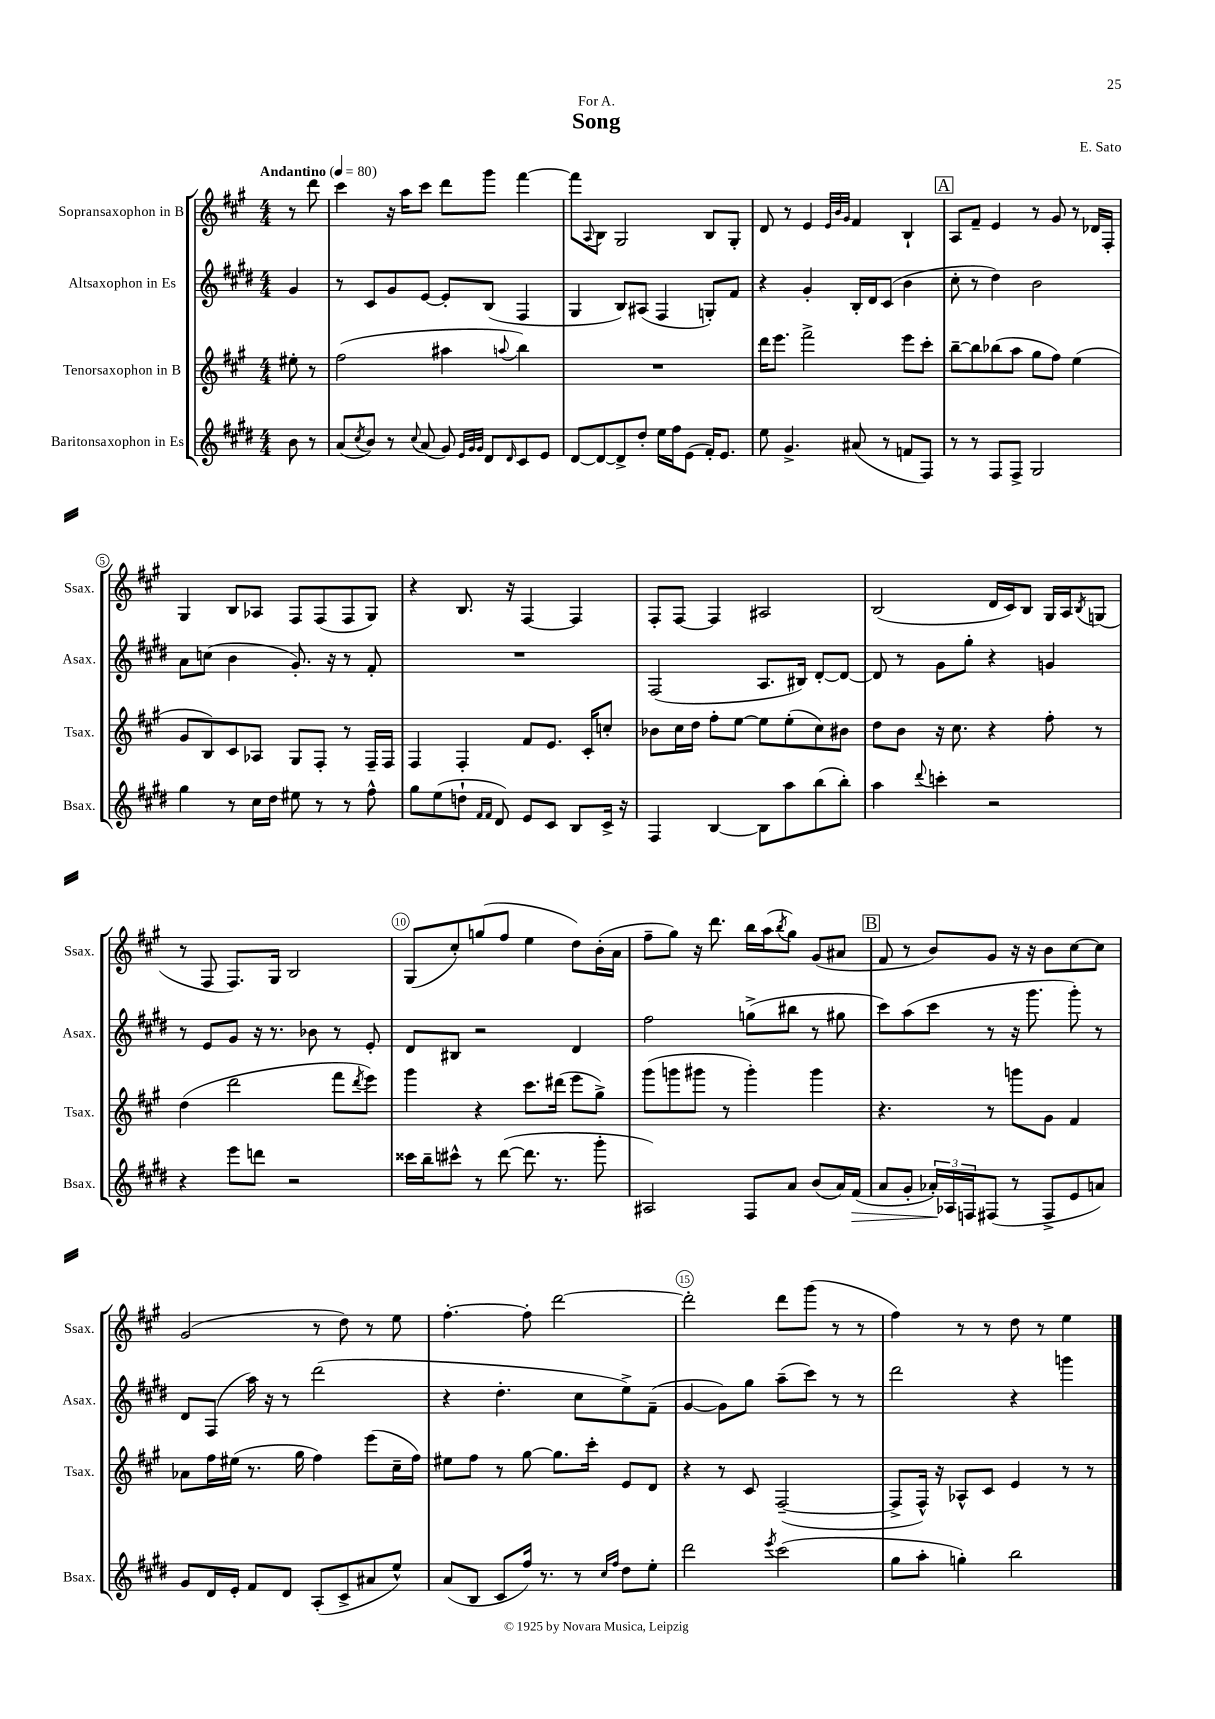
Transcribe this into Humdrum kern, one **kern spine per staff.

**kern	**dynam	**kern	**kern	**kern
*part4	*part4	*part3	*part2	*part1
*staff4	*staff4	*staff3	*staff2	*staff1
*I"Baritonsaxophon in Es	*	*I"Tenorsaxophon in B	*I"Altsaxophon in Es	*I"Sopransaxophon in B
*I'Bsax.	*	*I'Tsax.	*I'Asax.	*I'Ssax.
*clefG2	*	*clefG2	*clefG2	*clefG2
*k[f#c#g#d#]	*	*k[f#c#g#]	*k[f#c#g#d#]	*k[f#c#g#]
*M4/4	*	*M4/4	*M4/4	*M4/4
*MM80	*	*MM80	*MM80	*MM80
=	=	=	=	=
!	!	!	!	!LO:TX:a:B:t=Andantino
8b\	.	8ee#X'\	4g#/	8r
8r	.	8r	.	8ddd\
=1	=1	=1	=1	=1
(8a/L	.	(2ff#\	8r	4ccc#\
8qcc#/	.	.	.	.
8b/J)	.	.	8c#/L	.
8r	.	.	8g#/	16r
.	.	.	.	16aa\KL
8qqcc#/	.	.	.	.
(8a/	.	.	[8e/J	8ccc#\J
8g#/)	.	4aa#X\	8e'/L]	8ddd\L
32qqe/LLL	.	.	.	.
32qqg#/	.	.	.	.
32qqg#/JJJ	.	.	.	.
8d#/L	.	.	(8B/J	8ggg#\J
16qqd#/	.	8qqaan/	.	.
8c#/	.	4bb\)	4F#/	[4fff#\
8e/J	.	.	.	.
=2	=2	=2	=2	=2
[8d#/L	.	1r	4G#/	8fff#\L]
.	.	.	.	8qqA/
8d#/_	.	.	.	8B\J
8d#^/]	.	.	8B/L)	2G#/
8dd#'/J	.	.	(8A#X/J	.
16ee\LL	.	.	4F#/	.
16ff#\J	.	.	.	.
(8e\J	.	.	.	.
16f#'/KL)	.	.	8Gn'/L)	8B/L
8.e/J	.	.	.	.
.	.	.	8f#/J	8G#'/J
=3	=3	=3	=3	=3
8ee\	.	16ddd\KL	4r	8d/
.	.	8.eee\J	.	.
4.g#^/	.	.	.	8r
.	.	2fff#^\	4g#'/	4e/
.	.	.	.	32qqe/LLL
.	.	.	.	32qqb/
.	.	.	.	32qqg#/JJJ
(8a#X/	.	.	16B'/LL	4f#/
.	.	.	16d#/J	.
8r	.	.	(8c#/J	.
8fn/L	.	8eee\L	4b\	4B`/
8F#/J)	.	8ccc#'\J	.	.
!!LO:REH:place=s1:t=A
=4	=4	=4	=4	=4
8r	.	[8bb~\L	8cc#'\	8A/L
8r	.	8bb\]	8r	8f#~/J
8F#/L	.	(8bb-X\	4dd#\)	4e/
8F#^/J	.	8aa\J	.	.
2G#/	.	8gg#\L	2b\	8r
.	.	8ff#\J)	.	8g#/
.	.	(4ee\	.	8r
.	.	.	.	16d-X/LL
.	.	.	.	16F#'/JJ
!!LO:LB:g=z
=5	=5	=5	=5	=5
4gg#\	.	8g#/L	8a\L	4G#/
.	.	8B/)	(8ccn\J	.
8r	.	8c#/	4b\	8B/L
16cc#\LL	.	8A-X/J	.	8A-X/J
16dd#\JJ	.	.	.	.
8ee#X\	.	8G#/L	8.g#'/)	8F#/L
8r	.	8F#'/J	.	(8F#/
.	.	.	16r	.
8r	.	8r	8r	8F#/
8ff#^^\	.	16F#~/LL	8f#'/	8G#/J)
.	.	16F#/JJ	.	.
=6	=6	=6	=6	=6
8gg#\L	.	4F#/	1r	4r
(8ee\	.	.	.	.
8ddn`\J	.	4F#'/	.	8.B/
16qqf#/LL	.	.	.	.
16qqf#/JJ	.	.	.	.
8d#/)	.	.	.	.
.	.	.	.	16r
8e/L	.	8f#/L	.	[4F#/
8c#/J	.	8.e/J	.	.
8B/L	.	.	.	4F#/]
.	.	16c#'/KL	.	.
16c#^/Jk	.	8ccn'/J	.	.
16r	.	.	.	.
=7	=7	=7	=7	=7
4F#/	.	8b-X\L	(2F#/	8F#'/L
.	.	16cc#\L	.	[8F#/J
.	.	16dd\JJ	.	.
[4B/	.	8ff#'\L	.	4F#/]
.	.	[8ee\J	.	.
8B\L]	.	8ee\L]	8.A/L	2A#X/
8aa\	.	(8ee'\	.	.
.	.	.	16B#X/Jk)	.
(8bb\	.	8cc#\)	[8d#'/L	.
8bb'\J)	.	8b#X\J	8d#/J_	.
=8	=8	=8	=8	=8
4aa\	.	8dd\L	8d#/]	(2B/
.	.	8b\J	8r	.
8qqddd#/	.	.	.	.
4cccn'\	.	16r	8g#\L	.
.	.	8.cc#\	.	.
.	.	.	8gg#'\J	.
2r	.	4r	4r	16d/LL
.	.	.	.	16c#/J)
.	.	.	.	8B/J
.	.	8ff#'\	4gn/	16G#/LL
.	.	.	.	16A/J
.	.	.	.	8qB/
.	.	8r	.	(8Gn/J
!!LO:LB:g=z
=9	=9	=9	=9	=9
4r	.	(4dd\	8r	8r
.	.	.	8e/L	8F#/
8eee\L	.	2ddd\	8g#/J	8.F#/L)
8dddn\J	.	.	16r	.
.	.	.	8.r	16G#/Jk
2r	.	.	.	2B/
.	.	.	8b-X\	.
.	.	8fff#\L	8r	.
.	.	8qddd/	.	.
.	.	8eee\J)	8e'/	.
=10	=10	=10	=10	=10
16ccc##X\LL	.	4ggg#\	8d#/L	(8G#/L
16bb~\J	.	.	.	.
8ccc#X^^\J	.	.	8B#X/J	8cc#'/)
8r	.	4r	2r	(8ggn/
([8ddd#\	.	.	.	8ff#/J
8.ddd#\]	.	8.ccc#\L	.	4ee\
8.r	.	(16ddd#X\Jk	.	.
.	.	8eee\L	4d#/	8dd\L)
8ggg#'\	.	8gg#^\J)	.	(16b'\L
.	.	.	.	16a\JJ
=11	=11	=11	=11	=11
2A#X/)	.	(8ggg#\L	2ff#\	8ff#~\L
.	.	8gggn\	.	8gg#\J)
.	.	8ggg#X\J	.	16r
.	.	.	.	8.ddd\
.	.	8r	.	.
8F#/L	.	4ggg#'\)	(8ggn^\L	16bb\LL
.	.	.	.	(16aa\J
.	.	.	.	8qbb/
8a/J	.	.	8bb#X\J	8gg#\J)
(8b/L	.	4ggg#\	8r	(8g#/L
16a/L)	.	.	8gg#X\	8a#X/J
!	!LO:HP:b	!	!	!
(16f#/JJ	>	.	.	.
!!LO:REH:place=s1:t=B
=12	=12	=12	=12	=12
8a/L	.	4.r	8ccc#\L)	8f#/
8g#'/J	.	.	(8aa\	8r
24a-X'/LL)	.	.	8ccc#\J	8b/L)
24A-X/	]	.	.	.
24Fn/J	.	.	.	.
(8F#X/J	.	8r	8r	8g#/J
8r	.	8gggn\L	16r	16r
.	.	.	8.ggg#\	16r
8F#^/L	.	8g#\J	.	8b\L
8e/	.	4f#/	8ggg#'\)	[8cc#\
8an/J)	.	.	8r	8cc#\J]
!!LO:LB:g=z
=13	=13	=13	=13	=13
8g#/L	.	8a-X\L	8d#/L	(2g#/
16d#/L	.	16ff#\L	(8F#/J	.
16e'/JJ	.	(16ee#X\JJ	.	.
8f#/L	.	8.r	16aa\)	.
.	.	.	16r	.
8d#/J	.	.	8r	.
.	.	16gg#\	.	.
(8A'/L	.	4ff#\)	(2ddd#\	8r
8c#^/	.	.	.	8dd\)
8a#X/	.	(8eee\L	.	8r
8ee^^/J)	.	16cc#~\L	.	8ee\
.	.	16ff#\JJ)	.	.
=14	=14	=14	=14	=14
(8a/L	.	8ee#X\L	4r	[4.ff#'\
8B/J	.	8ff#\J	.	.
8c#/L	.	8r	4.dd#'\	.
16ff#/Jk)	.	[8gg#\	.	8ff#'\]
8.r	.	.	.	.
.	.	8.gg#\L]	.	[2ddd\
8r	.	.	8cc#\L	.
.	.	16ccc#'\Jk	.	.
16qqcc#/LL	.	.	.	.
16qqff#/JJ	.	.	.	.
8dd#\L	.	8e/L	8ee^\)	.
8ee'\J	.	8d/J	(8f#~\J	.
=15	=15	=15	=15	=15
2ddd#\	.	4r	[4g#/	2ddd'\]
.	.	8r	8g#\L])	.
.	.	8c#/	8gg#\J	.
8qeee/	.	.	.	.
(2ccc#\	.	([2F#~/	(8aa~\L	8ddd\L
.	.	.	8ccc#\J)	(8ggg#\J
.	.	.	8r	8r
.	.	.	8r	8r
=16	=16	=16	=16	=16
8gg#\L	.	8F#^/L]	2ddd#\	4ff#\)
8aa'\J	.	16F#^^/Jk)	.	.
.	.	16r	.	.
4ggn'\)	.	8A-X^^/L	.	8r
.	.	8c#/J	.	8r
2bb\	.	4e/	4r	8dd\
.	.	.	.	8r
.	.	8r	4gggn\	4ee\
.	.	8r	.	.
==	==	==	==	==
*-	*-	*-	*-	*-
